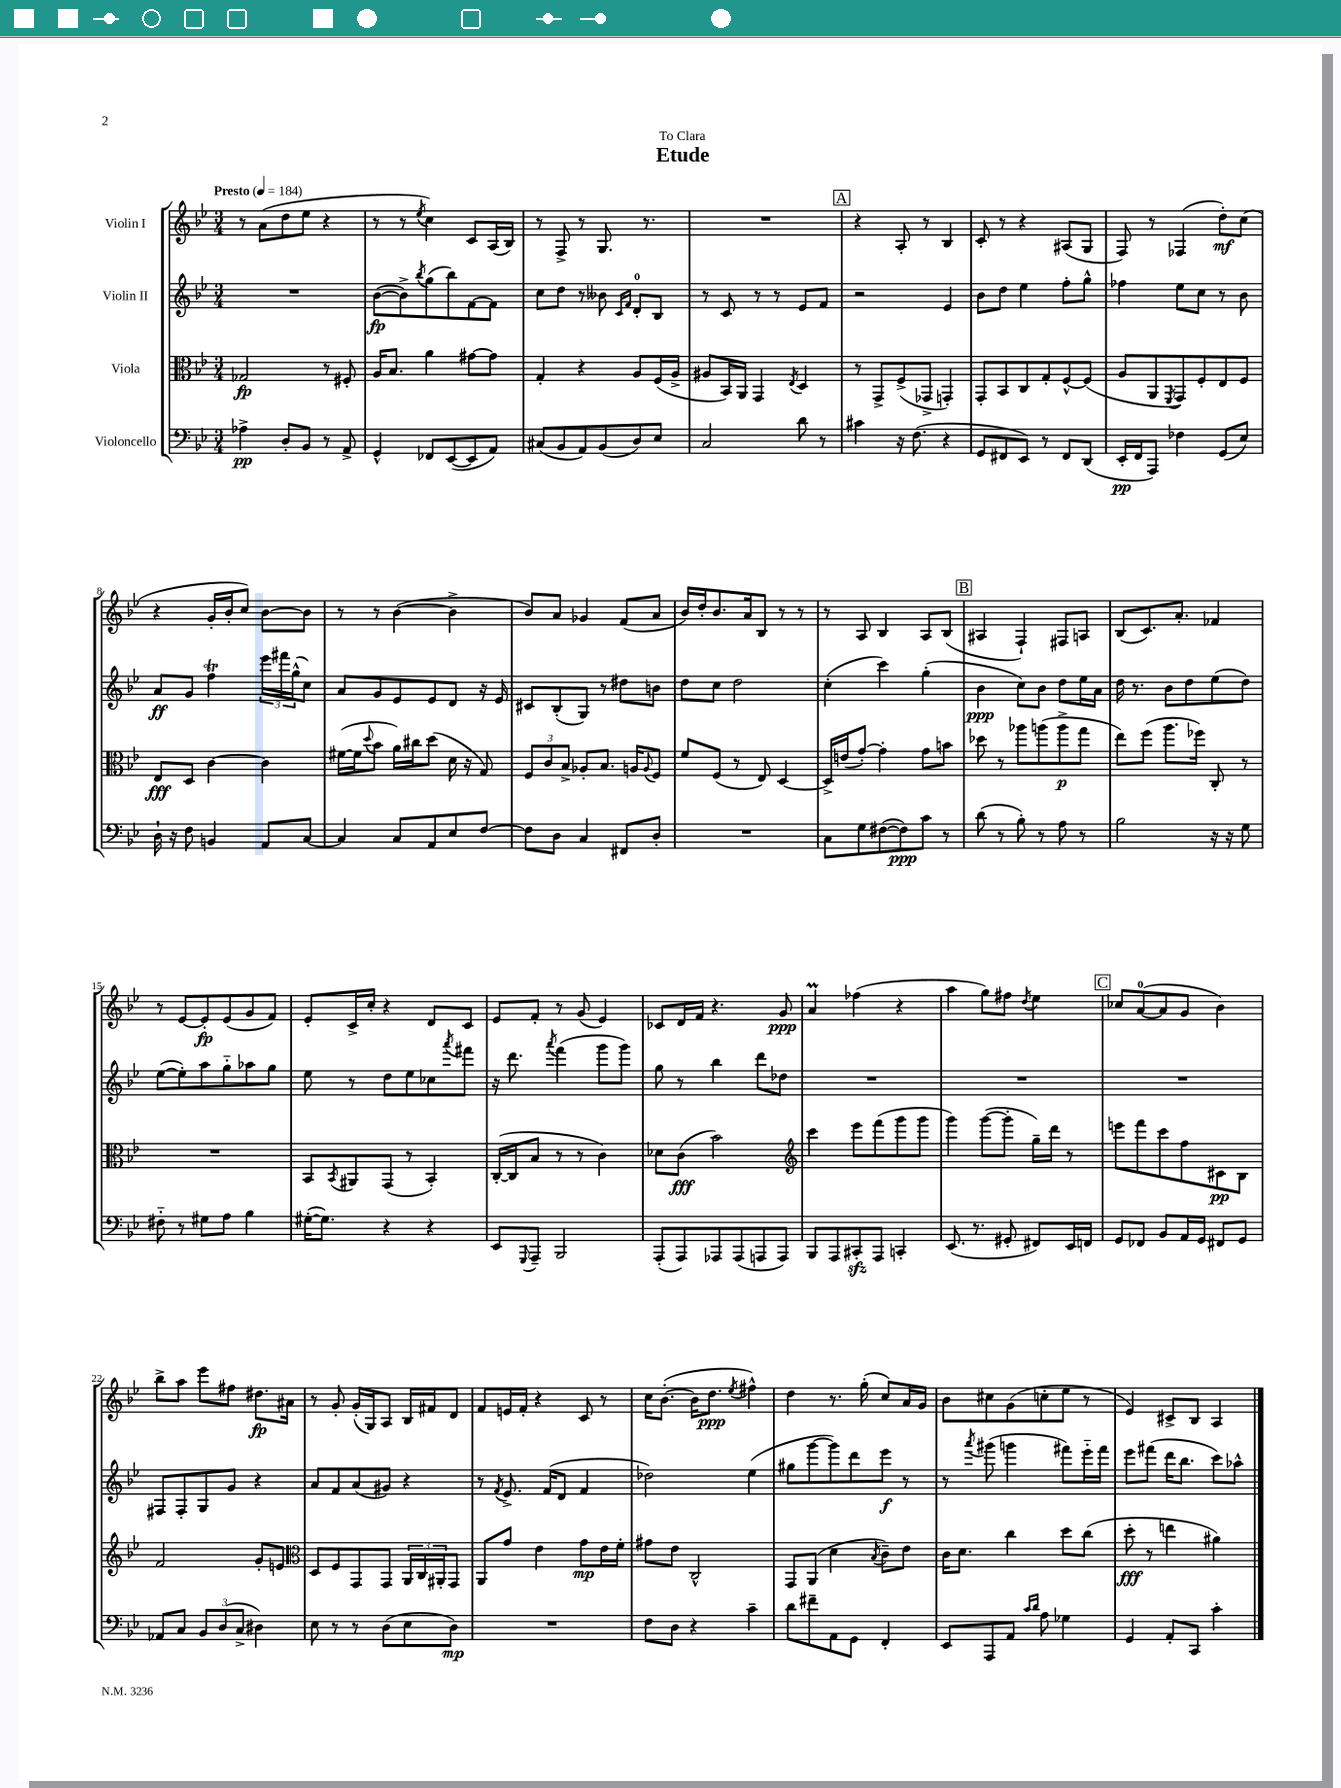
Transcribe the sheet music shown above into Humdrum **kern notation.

**kern	**kern	**kern	**kern
*staff4	*staff3	*staff2	*staff1
*clefF4	*clefC3	*clefG2	*clefG2
*k[b-e-]	*k[b-e-]	*k[b-e-]	*k[b-e-]
*M3/4	*M3/4	*M3/4	*M3/4
*MM184	*MM184	*MM184	*MM184
4A-^\	2G-/	2.r	8r
.	.	.	(8a\L
8D'/L	.	.	8dd\
8BB-/J	.	.	8ee-\J
8r	8r	.	4r
8AA^/	8F#'/	.	.
=	=	=	=
4GG^^/	16A/LK	([8b-\L	8r
.	8.B-/J	.	.
.	.	8b-^\])	8r
.	.	8qbb-/	8qee-/
8FF-/L	4a\	(8gg\	4cc\)
([8EE-/	.	8bb-\)	.
8EE-/]	[8g#\L	[8f\	8c/L
8AA/J)	8g#\]J	8f\]J	(16A/L
.	.	.	16B-/JJ)
=	=	=	=
(8C#/L	4G'/	8cc\L	8r
8BB-/	.	8dd\J	8F^/
8AA/)	4r	8r	8r
(8BB-/	.	8b--\	8.G/
.	.	16qqc/LL	.
.	.	16qqf/JJ	.
8D/)	8A/L	8d'/L	.
.	.	.	8.r
8E-/J	(16F/L	8B-/J	.
.	16A^/JJ	.	.
=	=	=	=
2C/	8A#/L	8r	2.r
.	16BB-/L)	8c/	.
.	16AA/JJ	.	.
.	4GG/	8r	.
.	.	8r	.
.	8qE-/	.	.
8d\	4D/	8e-/L	.
8r	.	8f/J	.
=	=	=	=
4c#\	8r	2r	4r
.	8GG^/L	.	.
16r	(8F^/	.	8A'/
(8.F\	.	.	.
.	8GG-^/J	.	8r
4r	4GG'/)	4e-/	4B-/
=	=	=	=
8GG/L	8GG'/L	8b-\L	8c'/
8FF#/	8BB-/	8dd\J	8r
8EE-/J)	8C/	4ee-\	4r
8r	8G'/	.	.
8FF#/L	[8F^^/	8ff'\L	(8A#/L
(8DD/J	(8F/]J	8gg^^\J	8G/J
=	=	=	=
16EE-'/LL	8A/L	4ff-\	8F/)
16FF/J	.	.	.
8AAA/J)	8AA/	.	8r
.	8qFF/	.	.
4F-\	8GG/)	8ee-\L	(4F-/
.	8F'/	8cc\J	.
(8GG/L	8E-/	8r	8dd'\L)
8E-/J)	8F/J	8b-\	(8cc\J
=	=	=	=
16D`\	8E-/L	8a/L	4r
16r	.	.	.
8F\	8D/J	8g/J	.
4BB/	[4c\	4ff\	16g'/LL
.	.	.	16b-'/J
.	.	.	8cc/J)
8AA/L	4c\]	24eee-\LL	[8b-\L
.	.	24fff#\	.
.	.	(24gg^^\J	.
[8C/J	.	8cc\J)	8b-\]J
=	=	=	=
4C/]	([16f#\LL	8a/L	8r
.	16f#\]J	.	.
.	8qqdd/	.	.
.	8b-\J	8g/	8r
8C/L	16a\LL)	8e-/	([4b-\
.	16cc#\J	.	.
8AA/	(8dd\J	8e-/	.
8E-/	16d\	8d/J	4b-^\]
.	16r	.	.
[8F/J	8G/)	16r	.
.	.	16e-/	.
=	=	=	=
8F\]L	12F/L	8c#/L	8b-/L)
.	12c/	.	.
8D\J	.	(8B-'/	8a/J
.	12B-^/J	.	.
4C/	8A-'/L	8G/J)	4g-/
.	8.B-/J	8r	.
8FF#/L	.	8dd#\L	(8f/L
.	16A/LK	.	.
.	8qqA/	.	.
8D'/J	8F/J	8b\J	8a/J
=	=	=	=
2.r	8f/L	8dd\L	16b-/LL)
.	.	.	16dd'/J
.	(8F/J	8cc\J	8.b-/
.	8r	2dd\	.
.	.	.	16a/k
.	8E-/)	.	8B-/J
.	[4D/	.	8r
.	.	.	8r
=	=	=	=
8C\L	16D^/]LL	(4cc'\	8r
.	(16e/J	.	.
8G\	[8g'/J)	.	8A/
([8F#\	4g'\]	4ccc\)	4B-/
8F#\])	.	.	.
8c\J	8g\L	(4gg'\	8A/L
8r	8b\J	.	(8B-/J
=	=	=	=
(8d\	8dd-\	4b-\	4A#/
8r	8r	.	.
8B-'\)	8aa-\L	8cc\L)	4F`/)
8r	(8aa\	8b-\J	.
8A\	8aa^\	8dd\L	8F#/L
8r	8gg\J	16ee-\L	8A/J
.	.	16a\JJ	.
=	=	=	=
2B-\	8ee-\L)	16dd\	(8B-/L
.	.	8.r	.
.	(8ff\J	.	8.c/)
.	8.aa\L	8b-\L	.
.	.	.	8.a'/J
.	.	8dd\	.
.	16ff-\Jk)	.	.
16r	8C'/	(8ee-\	4f-/
16r	.	.	.
8G\	8r	8dd\J)	.
=	=	=	=
8F#'~\	2.r	([8ee-\L	8r
8r	.	8ee-'\])	[8e-/L
8G#\L	.	8aa\	8e-'/]
8A\J	.	8gg'~\	(8e-/
4B-\	.	8aa-\	8g/
.	.	8gg\J	8f/J)
=	=	=	=
([16G#'\LK	8BB-/L	8ee-\	8e-'/L
8.G#\]J)	.	.	.
.	8qBB-/	.	.
.	8AA#/	8r	16c^/L
.	.	.	16cc'/JJ
4r	(8GG/J	8dd\L	4r
.	8r	8ee-\	.
4r	4BB-'/)	8cc-\	8d/L
.	.	8qaaa/	.
.	.	8fff#\J	8c/J
=	=	=	=
8EE-/L	([16C'/LL	16r	8e-/L
.	16C/]J	8.ddd\	.
8qqGGG/	.	.	.
8AAA~/J	8B-/J	.	8f'/J
.	.	8qaaa/	.
2BBB-/	8r	(4fff\	8r
.	8r	.	(8g/
.	4c\)	8ggg\L	4e-/)
.	.	8ggg\J)	.
=	=	=	=
(8AAA'/L	8d-\L	8gg\	8c-/L
8AAA/)	(8c\J	8r	16d/L
.	.	.	16f/JJ
8AAA-/	2b-\)	4bb-\	4.r
(8AAA-/	.	.	.
8AAA/	.	8ddd\L	.
8AAA/J)	.	8dd-\J	8g/
=	=	=	=
*	*clefG2	*	*
8BBB-/L	4ccc\	2.r	4a/
8AAA/	.	.	.
8CC#'/	8eee-\L	.	(4ff-\
8AAA/J	(8fff\	.	.
4CC'/	8ggg\	.	4r
.	8ggg\J	.	.
=	=	=	=
(8.EE-/	4ggg\)	2.r	4aa\
8.r	.	.	.
.	([8ggg\L	.	8gg\L)
8GG#'/	8ggg'\]J	.	8ff#\J
.	.	.	8qdd/
8FF#/L)	16gg~\LL)	.	4ee-\
.	16ddd\JJ	.	.
16EE-/L	8r	.	.
16FF/JJ	.	.	.
=	=	=	=
8GG/L	8eee\L	2.r	8cc-/L
8FF-/J	8fff\	.	([8a/
8BB-/L	8ccc\	.	8a/]
16AA/L	8ff\	.	8g/J
16GG/JJ	.	.	.
8FF#/L	8c#\	.	4b-\)
8GG/J	8B-\J	.	.
=	=	=	=
8AA-/L	2f/	8F#/L	8bb-^\L
8C/J	.	8F#'/	8aa\J
12BB-/L	.	8G/	8eee-\L
(12D/	.	.	.
.	.	8g/J	8ff#\J
12C^/J	.	.	.
4D#\)	8g'/L	4r	8.dd#\L
.	8e/J	.	.
.	.	.	16a#\Jk
=	=	=	=
*	*clefC3	*	*
8E-\	8D/L	8a/L	8r
8r	8F/	8f/	8g'/
8r	8GG/	(8a/	(16g'/LL
.	.	.	16G/J)
(8D\L	8GG/J	8g#/J)	8A/J
8E-\	24AA/LL	4r	16B-/LL
.	24C/	.	.
.	.	.	16f#/J
.	24AA#'/J	.	.
8D\J)	8GG/J	.	8d/J
=	=	=	=
2.r	8AA/L	8r	8f/L
.	.	8qf/	.
.	8g/J	8.e-^/	16e/L
.	.	.	16f'/JJ
.	4e-\	.	4r
.	.	(16f/LK	.
.	.	8d/J	.
.	8g\L	4f/	8c/
.	16e-\L	.	8r
.	16f'\JJ	.	.
=	=	=	=
8F\L	8g#\L	2dd-\)	16cc\LK
.	.	.	([8.b-'\J
8D\J	8e-\J	.	.
4r	2C^^/	.	16b-\]LK
.	.	.	8.dd\J
.	.	.	8qee-/
4c~\	.	(4ee-\	4ff#^^\)
=	=	=	=
8d\L	8GG/L	8gg#\L	4dd\
8f#~\	(8AA/J	[8ggg\	.
8AA\	4d\	8ggg\])	8.r
8GG\J	.	8ddd\	.
.	.	.	(16gg'\
.	8qB-/	.	.
4FF'/	8c~\L)	8eee-\J	8cc/L)
.	8e-\J	8r	16a/L
.	.	.	16g/JJ
=	=	=	=
8EE-/L	16c\LK	8r	8b-\L
.	8.d\J	.	.
.	.	8qaaa/	.
8AAA/	.	(8ggg#\	8cc#\
8AA/J	4cc\	4ggg\	(8g\
16qqc/LL	.	.	.
16qqd/JJ	.	.	.
8A\	.	.	8cc'\
4G-\	8dd\L	8fff#\L)	8ee-\J
.	(8cc\J	16eee-'~\L	8r
.	.	16fff#\JJ	.
=	=	=	=
4GG/	8dd'\	8eee-\L	4e-/)
.	8r	(8fff#\J	.
8AA'/L	4ee\	16ddd\LK	8c#^/L
.	.	8.bb-\J	.
8CC/J	.	.	8B-/J
4c'\	4a#\)	8ccc\L)	4A/
.	.	8aa-^^\J	.
==	==	==	==
*-	*-	*-	*-
